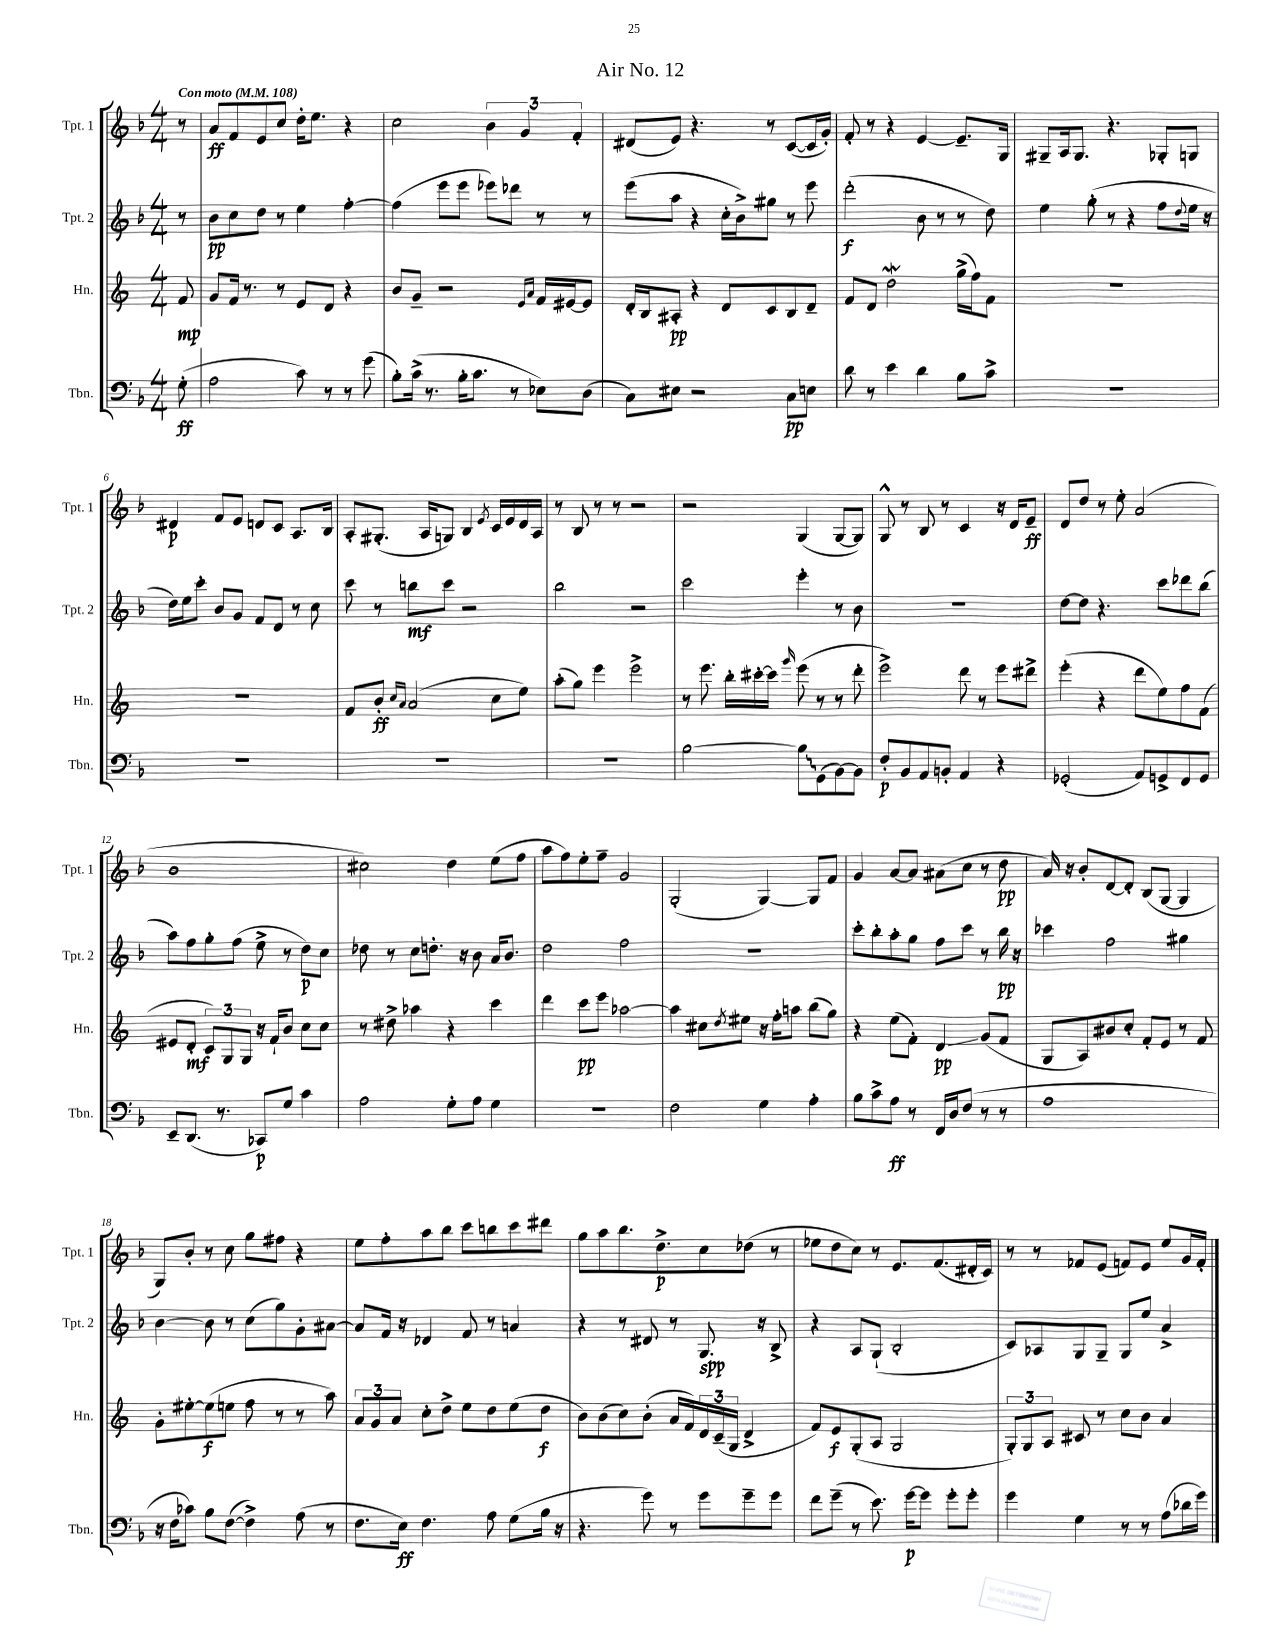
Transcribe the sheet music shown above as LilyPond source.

\header { title = "Air No. 12" }
<<
\new StaffGroup <<
\new Staff = "s0" \with { instrumentName = "Tpt. 1" shortInstrumentName = "Tpt. 1" } {
    \clef treble \key f \major \numericTimeSignature \time 4/4 \partial 8 \tempo "Con moto" 4 = 108
    r8 |
    a'8\ff f'8 e'8 c''8 d''16-. e''8. r4 |
    c''2 \tuplet 3/2 { bes'4 g'4 f'4-. } |
    dis'8( e'8) r4. r8 c'8~( c'16 g'16-.) |
    f'8-. r8 r4 e'4~ e'8.-- g16 |
    gis8-- a16 gis8. r4. ges8-. g8 |
    dis'4\p f'8 e'8 d'8 c'8 a8. bes16 |
    a8-. gis8.-.( a16 g8) bes4 \acciaccatura { e'8 } c'16 e'16 d'16 a16 |
    r8 bes8 r8 r8 r2 |
    r2 g4( g8~ g8) |
    g8-^ r8 bes8 r8 c'4 r16 d'16 e'8--\ff |
    d'8 d''8 r8 e''8-. a'2( |
    bes'1 |
    cis''2) d''4 e''8( f''8 |
    a''8 f''8) e''8-. f''8-- g'2 |
    g2-.( g4~) g8 f'8 |
    g'4 a'8~ a'8 ais'8( c''8 r8 d''8\pp |
    a'16) r16 bes'8-. d'8~ d'8-. bes8( g8~ g4 |
    g8) bes'8-. r8 c''8 g''8 fis''8 r4 |
    e''8 f''8-. a''8 bes''8 c'''8 b''8 c'''8 dis'''8 |
    g''8 a''8 bes''8. d''8.->\p c''8 des''8( r8 |
    ees''8 d''8 c''8) r8 e'8. f'8.( dis'16-. c'16) |
    r8 r8 fes'8 e'8( f'8) e'8 e''8 g'16 f'16-. \bar "|." |
}
\new Staff = "s1" \with { instrumentName = "Tpt. 2" shortInstrumentName = "Tpt. 2" } {
    \clef treble \key f \major \numericTimeSignature \time 4/4 \partial 8
    r8 |
    bes'8\pp c''8 d''8 r8 e''4 f''4~-. |
    f''4( e'''8 e'''8 ees'''8) des'''8 r8 r8 |
    e'''8( a''8 r4 c''16-. bes'16->) gis''8 r8 e'''8 |
    d'''2-.\f( bes'8 r8 r8 d''8) |
    e''4 g''8-.( r8 r4 f''8 \appoggiatura { d''8 } e''16 r16 |
    d''16) e''16 c'''8-. bes'8 g'8 f'8 d'8 r8 c''8 |
    c'''8 r8 b''8\mf c'''8 r2 |
    bes''2 r2 |
    c'''2 e'''4-. r8 bes'8 |
    R1 |
    d''8~ d''8 r4. c'''8 des'''8 bes''8( |
    a''8) f''8 g''8-. f''8( e''8-> r8 d''8\p) c''8 |
    des''8 r8 c''8 d''8.-. r16 bes'8 a'16 bes'8. |
    d''2 f''2 |
    R1 |
    c'''8-. bes''8-. a''8-. g''8 f''8 c'''8 r8 bes''16\pp r16 |
    ces'''4 f''2 gis''4 |
    bes'4~ bes'8 r8 c''8( g''8) g'8-. ais'8~ |
    ais'8 f'16 r16 des'4 f'8 r8 a'4 |
    r4 r8 dis'8 r8 g8.\spp r16 bes8-> |
    r4 a8 g8-!( bes2-. |
    c'8) aes8 g8 g8-- g8 e''8 a'4-> \bar "|." |
}
\new Staff = "s2" \with { instrumentName = "Hn." shortInstrumentName = "Hn." } {
    \clef treble \key c \major \numericTimeSignature \time 4/4 \partial 8
    f'8\mp |
    g'8 f'16 r8. r8 e'8 d'8 r4 |
    b'8 g'8-- r2 \grace { e'16 a'16 } f'16 eis'16~ eis'8 |
    d'16-. b16 ais8-.\pp r4 d'8 c'8 b8 d'8-- |
    f'8 d'8 d''2\mordent g''16->( f''16) f'8 |
    R1 |
    R1 |
    f'8 b'8-.\ff \grace { c''16 a'16 } a'2( c''8 e''8) |
    a''8-.( g''8) e'''4 e'''2-> |
    r8 e'''8. b''16-. cis'''16~-. cis'''16 \grace { g'''16 } e'''8( r8 r8 d'''8-. |
    e'''2->) d'''8 r8 e'''8 dis'''8-> |
    e'''4-.( r4 d'''8 e''8) f''8 f'8( |
    eis'8 d'8-.\mf \tuplet 3/2 { c'8) g8 g8 } r16 f'16-! b'8 c''8 c''8 |
    r8 dis''8-> aes''4 r4 c'''4 |
    d'''4 c'''8\pp e'''8 aes''2~ |
    aes''4 cis''8 \acciaccatura { d''8 } eis''8 r16 f''16-. a''8 b''8( g''8) |
    r4 e''8( f'8-.) d'4\glissando\pp g'8( f'8 |
    g8 a8) bis'8 c''8-. f'8-. e'8 r8 f'8 |
    g'8-. eis''8~-. eis''8\f( e''8 f''8 r8 r8 a''8) |
    \tuplet 3/2 { a'8 g'8 a'8 } c''8-. d''8-> e''8 d''8 e''8( d''8\f |
    b'8) b'8( c''8) b'8-.( a'16 f'16) \tuplet 3/2 { d'16 c'16--( g16 } d'4-> |
    f'8) e'8\f g8-.( a8 g2 |
    \tuplet 3/2 { g8-.) g8 a8 } cis'8 r8 c''8 b'8 a'4 \bar "|." |
}
\new Staff = "s3" \with { instrumentName = "Tbn." shortInstrumentName = "Tbn." } {
    \clef bass \key f \major \numericTimeSignature \time 4/4 \partial 8
    g8-.\ff( |
    a2 c'8) r8 r8 g'8( |
    bes8-.) c'16->( r8. bes16-. c'8. r8 ees8) d8( |
    c8) eis8 r2 c8\pp e8 |
    d'8 r8 e'4 d'4 bes8 c'8-> |
    R1 |
    R1 |
    R1 |
    R1 |
    bes2~ \once \override Glissando.style = #'zigzag bes8\glissando g,8( bes,8~) bes,8 |
    f8-.\p bes,8 a,8 b,8-. a,4 r4 |
    ges,2-.( a,8) g,8-> f,8 g,8 |
    e,8-- d,8.( r8. ces,8\p) g8 c'4 |
    a2 g8-. a8 g4 |
    R1 |
    f2 g4 a4-. |
    bes8 c'8-> a8\ff r8 f,16 d16 f8( r8 r8 |
    a1 |
    r16 f16 ces'8) bes8 f8~( f4->) a8( r8 |
    f8. e16\ff) f4. a8 g8( bes16 r16 |
    r4. g'8) r8 g'8 g'8-- g'8 |
    f'8 g'8--( r8 e'8.) g'16~\p g'8 g'8-. g'8-. |
    g'4 g4 r8 r8 a8( des'16 g'16) \bar "|." |
}
>>
>>
